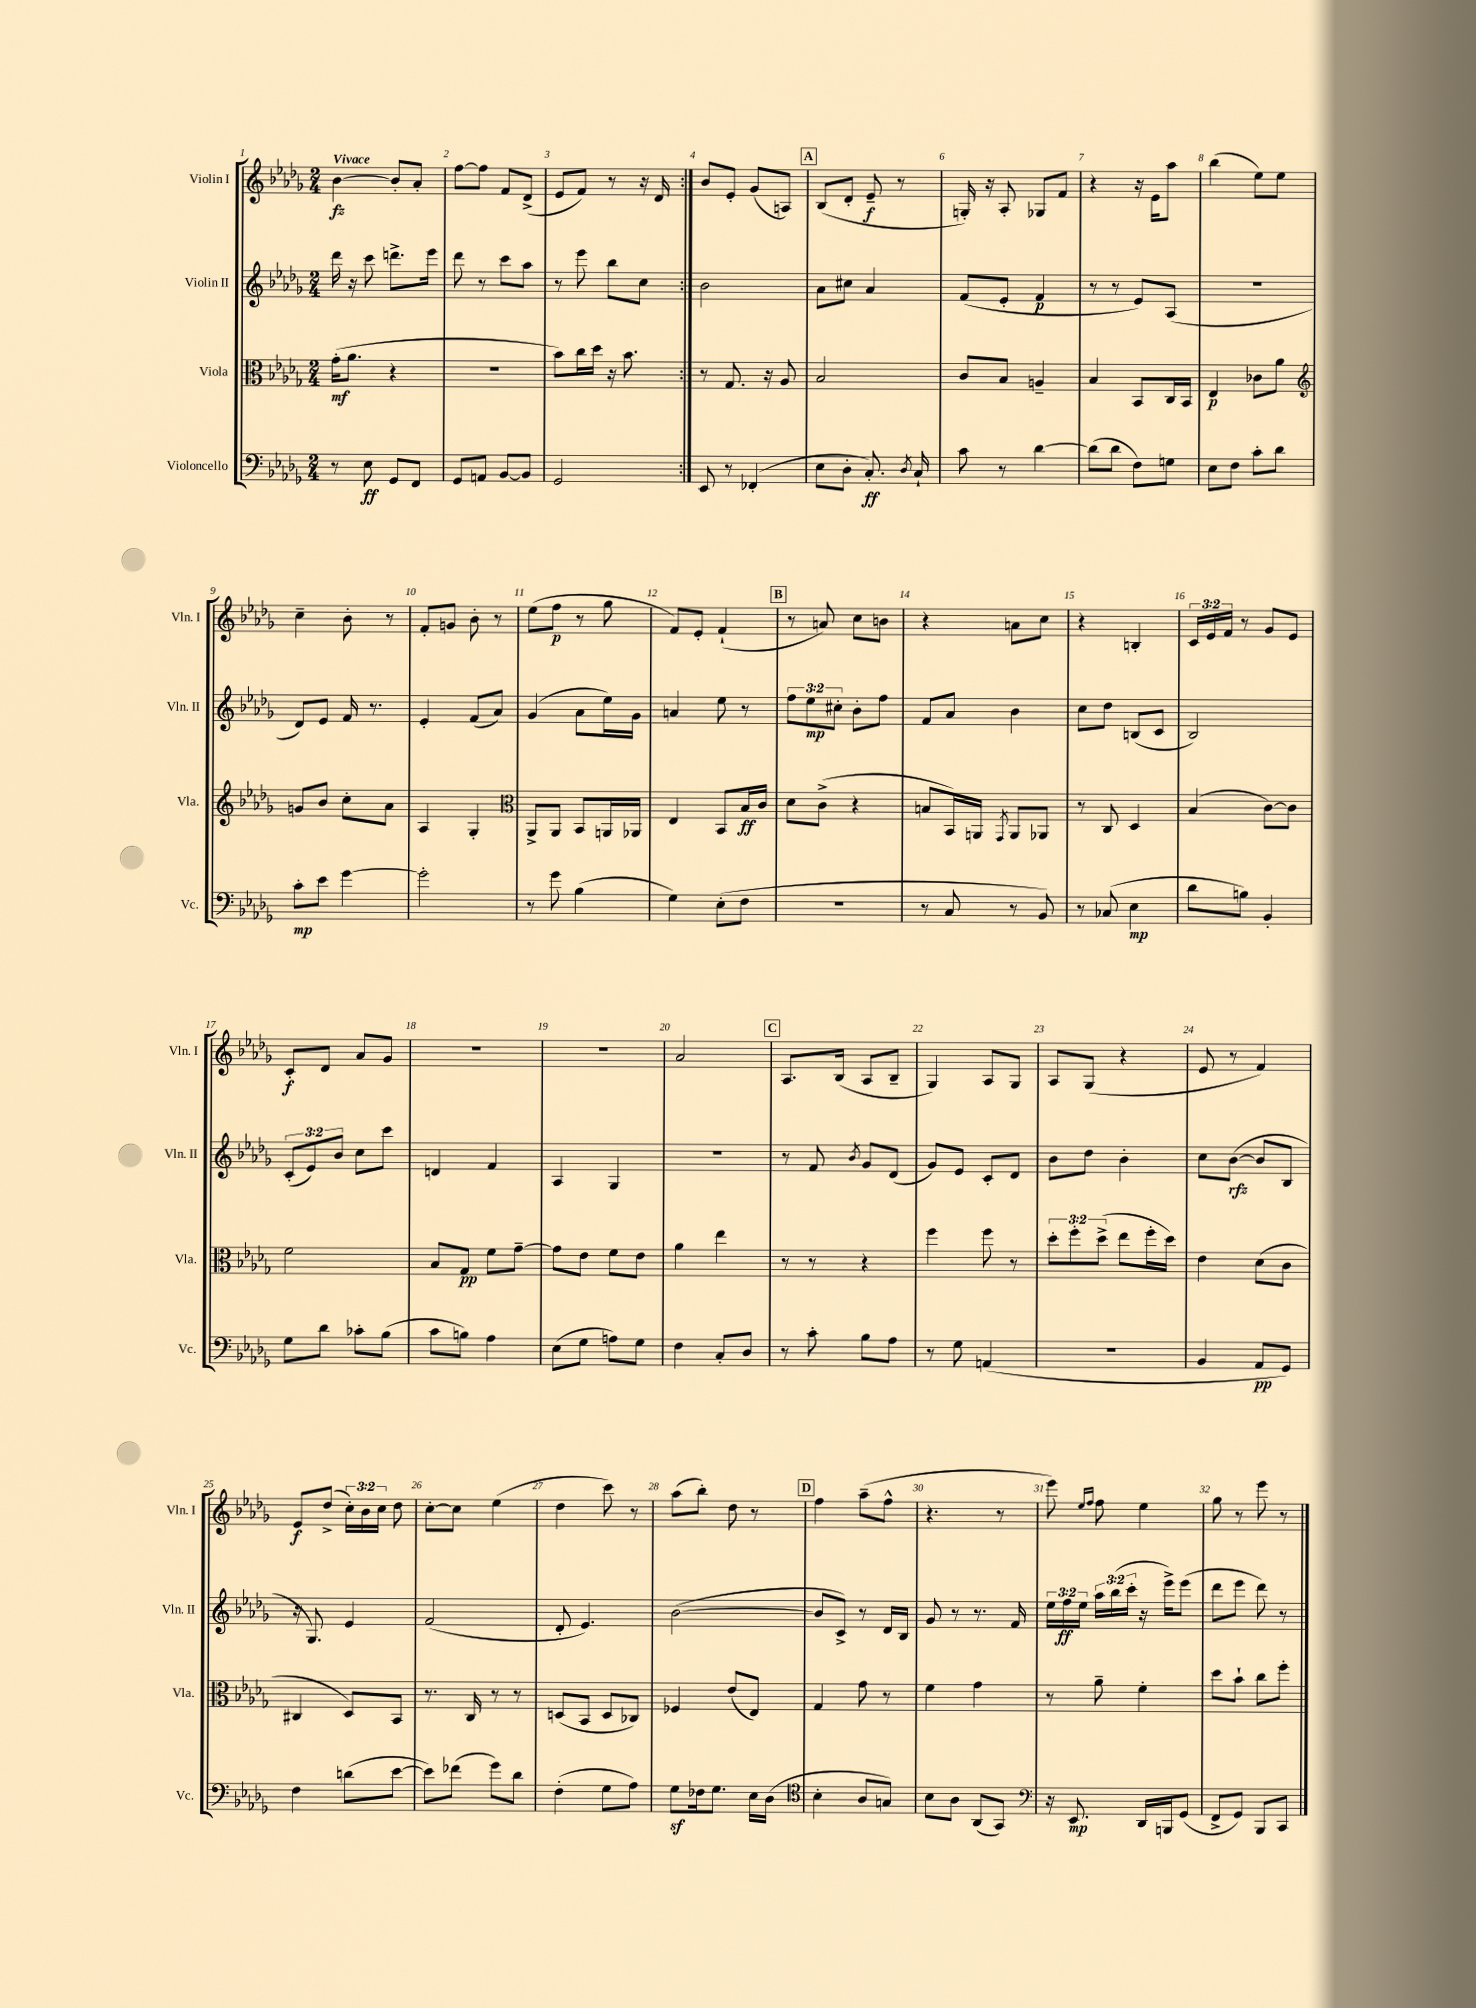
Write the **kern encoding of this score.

**kern	**kern	**kern	**kern
*staff4	*staff3	*staff2	*staff1
*clefF4	*clefC3	*clefG2	*clefG2
*k[b-e-a-d-g-]	*k[b-e-a-d-g-]	*k[b-e-a-d-g-]	*k[b-e-a-d-g-]
*M2/4	*M2/4	*M2/4	*M2/4
8r	(16g-'\LK	16ddd-\	[4b-\
.	8.a-\J	16r	.
8E-\	.	8ccc\	.
8GG-/L	4r	8.ddd^\L	8b-'/]L
8FF/J	.	.	8a-'/J
.	.	16eee-\Jk	.
=	=	=	=
8GG-/L	2r	8ddd-\	[8ff\L
8AA/J	.	8r	8ff\]J
[8BB-/L	.	8ccc\L	8f/L
8BB-/]J	.	8aa-\J	(8d-^/J
=	=	=	=
2GG-/	8b-\L)	8r	8e-/L
.	16cc\L	8eee-\	8f/J)
.	16dd-\JJ	.	.
.	16r	8bb-\L	8r
.	8.b-\	.	.
.	.	8cc\J	16r
.	.	.	16d-/
=:|!	=:|!	=:|!	=:|!
8EE-/	8r	2b-\	8b-/L
8r	8.G-/	.	8e-'/J
(4FF-'/	.	.	(8g-/L
.	16r	.	.
.	8A-/	.	8A/J)
=	=	=	=
8E-\L	2B-/	8a-\L	(8B-/L
8D-'\J	.	8cc#\J	8d-'/J
8.C'/)	.	4a-/	8e-~/
.	.	.	8r
8qD-/	.	.	.
16C`/	.	.	.
=	=	=	=
8c\	8c/L	(8f/L	16G'/)
.	.	.	16r
8r	8B-/J	8e-'/J	8A-'/
[4d-\	4A~/	4f/	8G-/L
.	.	.	8f/J
=	=	=	=
(8d-\]L	4B-/	8r	4r
8d-\J	.	8r	.
8F\L)	8BB-/L	8e-/L)	16r
.	.	.	16e-\LK
8G\J	16C/L	(8A-/J	8aa-\J
.	16BB-/JJ	.	.
=	=	=	=
8E-\L	4E-/	2r	(4bb-\
8F\J	.	.	.
8c'\L	8c-\L	.	8ee-\L)
8d-\J	8a-\J	.	8ee-\J
=	=	=	=
*	*clefG2	*	*
8c'\L	8g/L	8d-/L)	4cc~\
8e-\J	8b-/J	8e-/J	.
[4g-\	8cc'\L	16f/	8b-'\
.	.	8.r	.
.	8a-\J	.	8r
=	=	=	=
2g-'\]	4A-/	4e-'/	8f'/L
.	.	.	8g/J
.	4G-'/	(8f/L	8b-'\
.	.	8a-/J)	8r
=	=	=	=
*	*clefC3	*	*
8r	8AA-^/L	(4g-/	(8ee-\L
8g-\	8AA-/J	.	8ff\J
(4B-\	8BB-/L	8a-\L	8r
.	16AA/L	16ee-\L)	8gg-\
.	16AA-/JJ	16g-\JJ	.
=	=	=	=
4G-\)	4E-/	4a/	8f/L)
.	.	.	8e-'/J
(8E-'\L	8BB-/L	8ee-\	(4f`/
8F\J	16B-/L	8r	.
.	16c/JJ	.	.
=	=	=	=
2r	8d-\L	12ff\L	8r
.	.	12ee-\	.
.	(8c^\J	.	8a/)
.	.	12cc#'\J	.
.	4r	8b-'\L	8cc\L
.	.	8ff\J	8b\J
=	=	=	=
8r	8B/L	8f/L	4r
8C/	16BB-/L)	8a-/J	.
.	16AA/JJ	.	.
.	8qGG-/	.	.
8r	8AA/L	4b-\	8a\L
8BB-/)	8AA-/J	.	8cc\J
=	=	=	=
8r	8r	8cc\L	4r
(8C-/	8C/	8dd-\J	.
4E-\	4D-/	(8B/L	4B'/
.	.	8c/J	.
=	=	=	=
8d-\L	(4B-/	2B-/)	24c/LL
.	.	.	24e-/
.	.	.	24f/JJ
8B\J)	.	.	8r
4BB-'/	[8c\L)	.	8g-/L
.	8c\]J	.	8e-/J
=	=	=	=
8G-\L	2f\	(12c'/L	8c'/L
.	.	12e-/)	.
8d-\J	.	.	8d-/J
.	.	12b-/J	.
8c-'\L	.	8cc\L	8a-/L
(8B-\J	.	8ccc\J	8g-/J
=	=	=	=
8c\L	8B-/L	4d/	2r
8B\J)	8G-/J	.	.
4A-\	8f\L	4f/	.
.	[8g-~\J	.	.
=	=	=	=
(8E-\L	8g-\]L	4A-/	2r
8G-\J	8e-\J	.	.
8A\L)	8f\L	4G-/	.
8G-\J	8e-\J	.	.
=	=	=	=
4F\	4a-\	2r	2a-/
8C'/L	4ee-\	.	.
8D-/J	.	.	.
=	=	=	=
8r	8r	8r	8.A-/L
8c'\	8r	8f/	.
.	.	.	(16B-/Jk
.	.	8qb-/	.
8B-\L	4r	8g-/L	8A-/L
8A-\J	.	(8d-/J	8B-~/J
=	=	=	=
8r	4ff\	8g-/L)	4G-/)
8G-\	.	8e-/J	.
(4AA/	8ff\	8c'/L	8A-/L
.	8r	8d-/J	8G-/J
=	=	=	=
2r	12dd-'\L	8b-\L	8A-/L
.	12ff'\	.	.
.	.	8dd-\J	(8G-/J
.	(12dd-^\J	.	.
.	8ee-\L	4b-'\	4r
.	16ff'\L	.	.
.	16dd-\JJ)	.	.
=	=	=	=
4BB-/	4e-\	8cc\L	8e-/
.	.	([8b-\J	8r
8AA-/L	(8d-\L	8b-/]L	4f/)
8GG-/J)	8c\J	8B-/J	.
=	=	=	=
4F\	4C#/	16r	8e-/L
.	.	8.G-/)	.
.	.	.	(8dd-^/J
(8d\L	8D-/L)	4e-/	24cc'\LL)
.	.	.	24b-\
.	.	.	24cc\JJ
[8e-\J	8BB-/J	.	8dd-\
=	=	=	=
8e-\]L)	8.r	(2f/	[8cc'\L
(8f-\J	.	.	8cc\]J
.	16C/	.	.
8g-\L)	8r	.	(4ee-\
8d-\J	8r	.	.
=	=	=	=
(4F'\	(8D/L	8d-'/	4dd-\
.	8BB-/J	4.e-/)	.
8G-\L	8D/L	.	8ccc\)
8A-\J)	8C-/J)	.	8r
=	=	=	=
8G-\L	4F-/	([2b-\	(8aa-\L
16F-\k	.	.	8bb-'\J)
8.G-\J	.	.	.
.	(8e-/L	.	8dd-\
16E-\LL	8E-/J)	.	8r
(16D-\JJ	.	.	.
=	=	=	=
*clefC4	*	*	*
4B-'\	4G-/	8b-/]L	4ff\
.	.	8c^/J)	.
8A-/L	8g-\	8r	(8aa-~\L
8G/J)	8r	16d-/LL	8ff^^\J
.	.	16B-/JJ	.
=	=	=	=
8B-\L	4f\	8g-/	4.r
8A-\J	.	8r	.
(8AA-/L	4g-\	8.r	.
8GG-/J)	.	.	8r
.	.	16f/	.
=	=	=	=
*clefF4	*	*	*
16r	8r	24ee-\LL	8eee-\)
.	.	24ff\	.
8.EE-/	.	.	.
.	.	24ee-\JJ	.
.	.	.	16qqee-/LL
.	.	.	16qqff/JJ
.	8a-~\	24aa-\LL	8ff\
.	.	(24bb-\	.
.	.	24ccc'\JJ	.
16DD-/LL	4f'\	16r	4ee-\
16BBB/J	.	16eee-^\LK)	.
(8GG-/J	.	(8eee-\J	.
=	=	=	=
8FF^/L	8dd-\L	8ddd-\L	8gg-\
8GG-/J)	8b-`\J	8eee-\J	8r
8BBB-/L	8cc\L	8ddd-\)	8eee-\
8CC/J	8ff'\J	8r	8r
==	==	==	==
*-	*-	*-	*-
